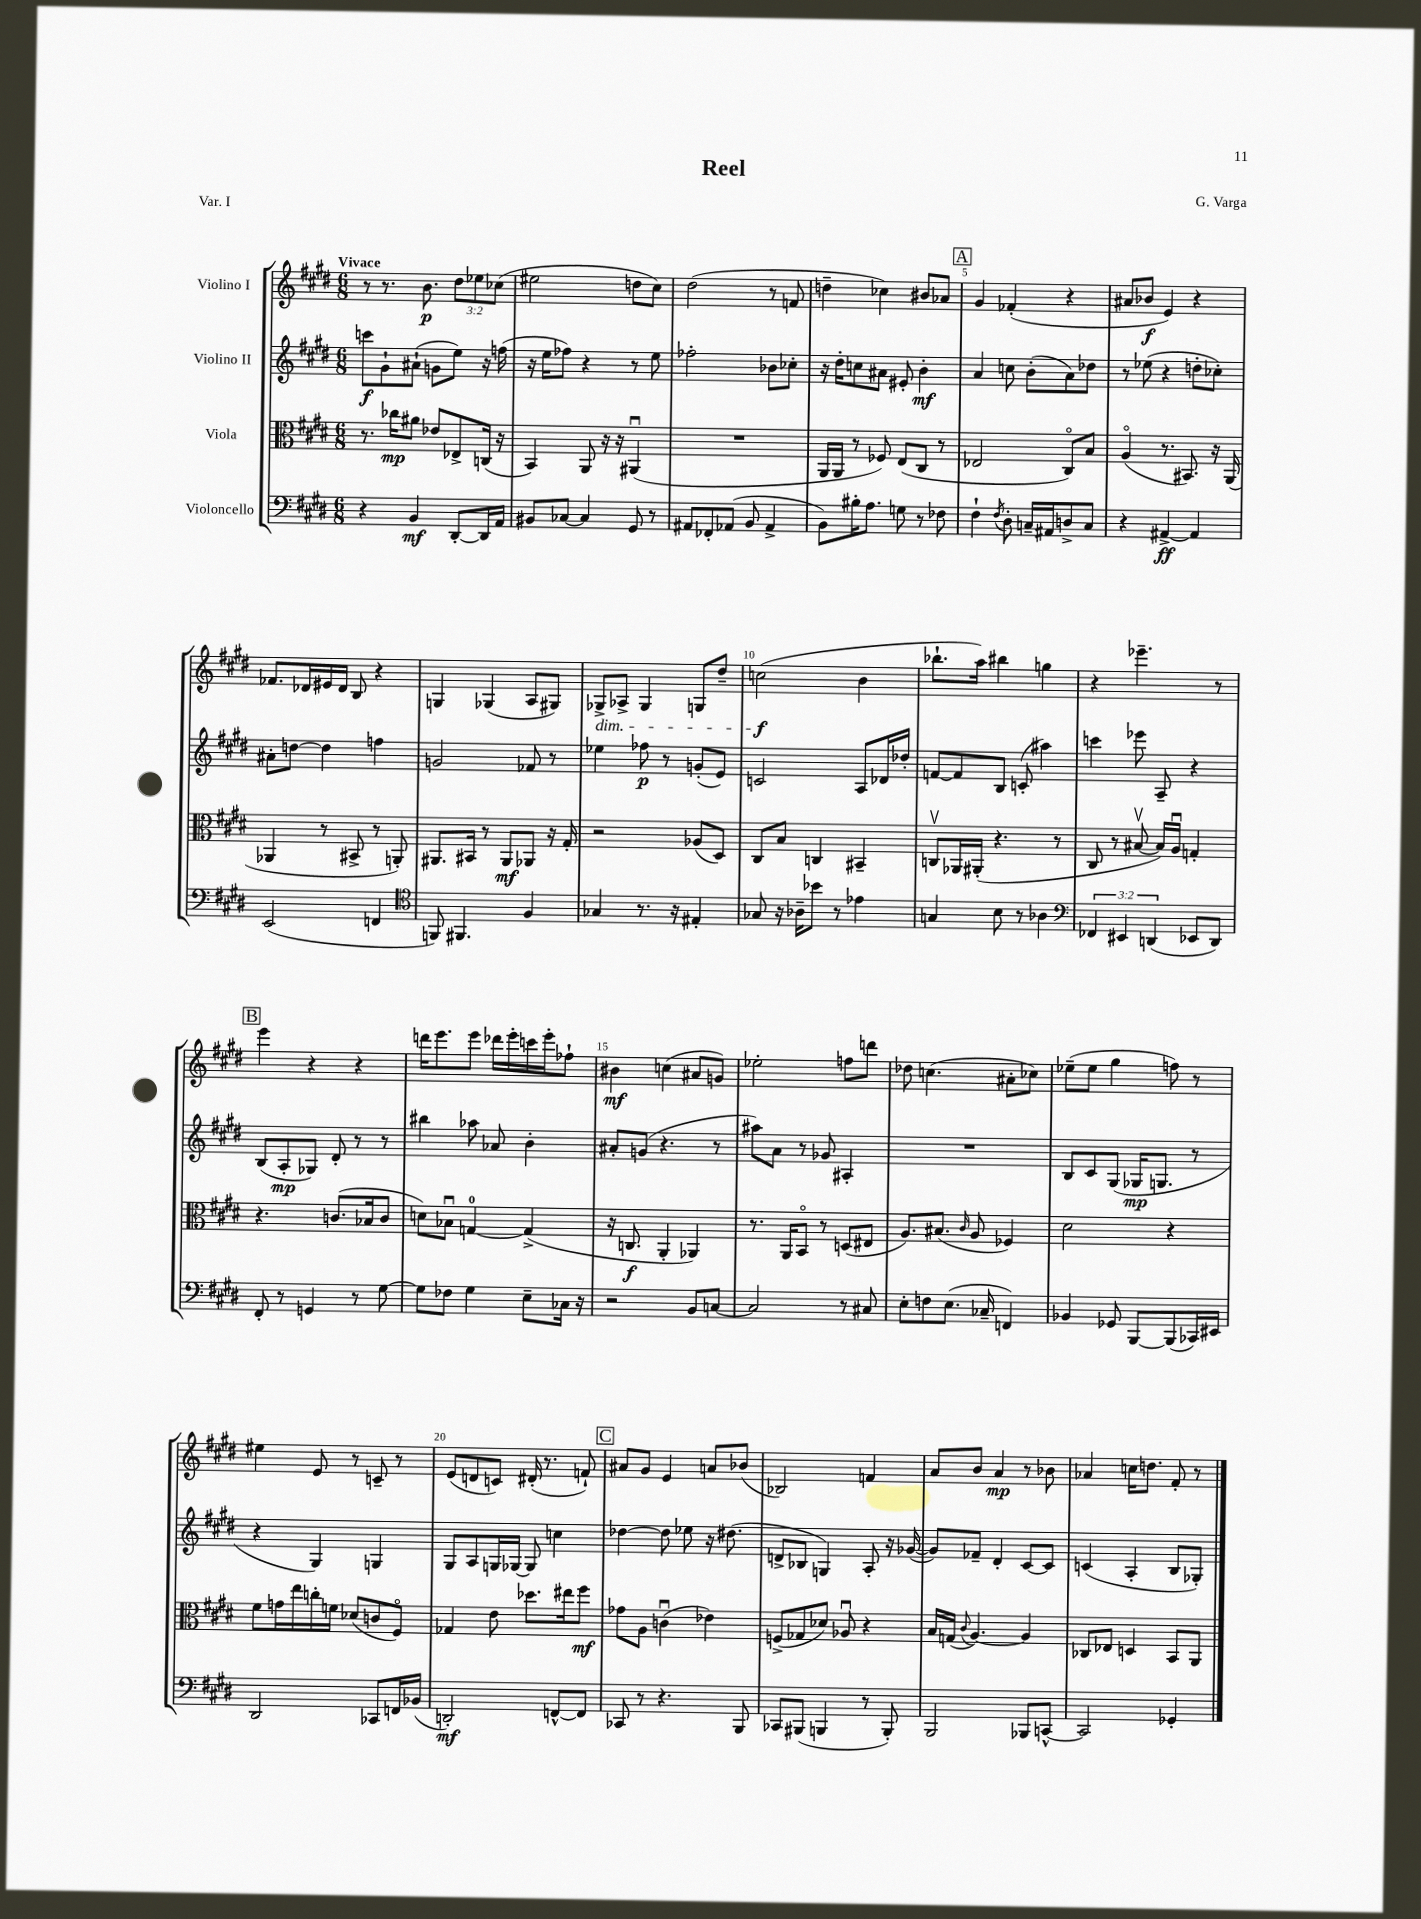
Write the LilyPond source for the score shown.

\header { title = "Reel" composer = "G. Varga" piece = "Var. I" }
<<
\new StaffGroup <<
\new Staff = "s0" \with { instrumentName = "Violino I" } {
    \clef treble \key e \major \numericTimeSignature \time 6/8 \override Staff.TupletNumber.text = #tuplet-number::calc-fraction-text \tempo "Vivace"
    \autoBeamOff r8 r8. b'8.\p \tuplet 3/2 { dis''8[ ees''8 ces''8]( } |
    eis''2 d''8[ cis''8]) |
    dis''2( r8 f'8 |
    d''4-- ces''4) bis'8[ aes'8] |
    \mark \markup { \box "A" } gis'4 fes'4-.( r4 |
    ais'8[ bes'8]\f e'4) r4 |
    fes'8.[ des'16 eis'16 des'16] b8 r4 |
    g4 ges4( a8[ gis8]) |
    ges8[->\dim aes8]-> ges4 g8[ dis''8]-- |
    c''2\f\!( b'4 |
    bes''8.[-! a''16]) bis''4 g''4 |
    r4 ees'''4.-- r8 |
    \mark \markup { \box "B" } e'''4 r4 r4 |
    d'''16[ e'''8. e'''8] des'''16[ e'''16-. c'''16 e'''16-. fes''8]-! |
    bis'4\mf c''4( ais'8[ g'8]) |
    ees''2-. f''8[ d'''8] |
    des''8 c''4.( ais'8[-. ces''8]) |
    ees''8[--( ees''8] gis''4 f''8) r8 |
    eis''4 e'8 r8 c'8-- r8 |
    e'8[( d'8 c'8]) dis'16-.( r8. f'8-!) |
    \mark \markup { \box "C" } ais'8[ gis'8] e'4 a'8[ bes'8]( |
    bes2) f'4 |
    a'8[ b'8] a'4\mp r8 bes'8 |
    aes'4 c''16[ d''8.] fis'8-. r8 \bar "|." |
}
\new Staff = "s1" \with { instrumentName = "Violino II" } {
    \clef treble \key e \major \numericTimeSignature \time 6/8
    \autoBeamOff c'''8[\f gis'8-! ais'8]-!( g'8[ e''8]) r16 f''16( |
    r16 e''16[ fes''8]) r4 r8 e''8 |
    fes''2-. bes'8[ ces''8]-. |
    r16 dis''16[-. c''8 ais'8] eis'8-. b'4-.\mf |
    \mark \markup { \box "A" } a'4 c''8 b'8[-.( a'8) des''8] |
    r8 ees''8( r4 d''8[-. ces''8]-.) |
    ais'8[-. d''8]~ d''4 f''4 |
    g'2 fes'8 r8 |
    ees''4 fes''8\p r8 g'8[-.( e'8]) |
    c'2 a8[ des'16 des''16]-. |
    f'8[~ f'8 b8] c'8-.( ais''4) |
    c'''4 ees'''8 a8-- r4 |
    \mark \markup { \box "B" } b8[( a8-.\mp ges8]) dis'8-. r8 r8 |
    bis''4 aes''8 aes'8 b'4-. |
    ais'8[-. g'8]( r4. r8 |
    ais''8[) a'8] r8 ges'8 ais4-. |
    R2. |
    b8[ cis'8 gis8]( ges16[\mp g8.] r8 |
    r4 gis4) g4 |
    gis8[ a8 g16 ges16]~ ges8 c''4 |
    \mark \markup { \box "C" } des''4~ des''8 ees''8 r16 dis''8.( |
    d'8[-> bes8] g4) a8-. r16 ges'16~( |
    ges'8[) fes'8]-- dis'4-. cis'8[~ cis'8] |
    c'4( a4-. b8[ ges8]-.) \bar "|." |
}
\new Staff = "s2" \with { instrumentName = "Viola" } {
    \clef alto \key e \major \numericTimeSignature \time 6/8
    \autoBeamOff r8. ces''16[\mp ais'8] ees'8[ ees8-> c16]( r16 |
    b,4) a,8 r16 r16 ais,4\downbow( |
    R2. |
    a,16[ a,16] r8 fes8) e8[( cis8] r8 |
    \mark \markup { \box "A" } ees2 cis8[\flageolet) b8] |
    a4\flageolet( r8. bis,8.) r16 a,16( |
    aes,4 r8 bis,8-> r8 a,8-.) |
    ais,8.[ bis,16] r8 ais,8[\mf aes,8] r16 gis16-. |
    r2 aes8[( dis8]) |
    cis8[ b8] c4 bis,4-- |
    c8[\upbow aes,16 ais,16]-.( r4. r8 |
    cis8 r8 bis8~\upbow bis16[) a16]\downbow g4-. |
    \mark \markup { \box "B" } r4. c'8.[( bes16 c'8] |
    d'8[) bes8]\downbow g4-0~ g4->( |
    r16 c8.\f a,4-. aes,4) |
    r8. a,16[ b,8]\flageolet r8 d8[( eis8] |
    a8.[) bis8.]( \grace { cis'16 } a8 fes4) |
    dis'2 r4 |
    fis'8[ g'16 e''16 c''16-. f'16] des'8[( c'8 fis8]\flageolet) |
    ges4 e'8 des''8.[ eis''16 fis''8]\mf |
    \mark \markup { \box "C" } ges'8[ a8] c'4\downbow( ees'4) |
    f8[->( ges8 des'8]) aes8\downbow r4 |
    b16[ g16]( \appoggiatura { cis'8 } a4.~) a4 |
    ces8[ ees8] d4 b,8[ a,8] \bar "|." |
}
\new Staff = "s3" \with { instrumentName = "Violoncello" } {
    \clef bass \key e \major \numericTimeSignature \time 6/8 \override Staff.TupletNumber.text = #tuplet-number::calc-fraction-text
    \autoBeamOff r4 b,4\mf dis,8[~-. dis,16 a,16] |
    bis,8[ ces8]~ ces4 gis,8 r8 |
    ais,8[ fes,8-. aes,8]( b,8 aes,4-> |
    b,8[) bis16-. a8.] g8 r8 fes8 |
    \mark \markup { \box "A" } fis4-! \acciaccatura { fis8 } dis8-. c16[-- ais,16 d8-> c8] |
    r4 ais,4~->\ff ais,4 |
    e,2( f,4 |
    \clef tenor f,8) fis,4. fis4 |
    ges4 r8. r16 eis4-. |
    ges8 r16 aes16[-- bes'8] r8 ees'4 |
    g4 b8 r8 aes4 |
    \clef bass \tuplet 3/2 { fes,4 eis,4 d,4( } ees,8[ d,8]) |
    \mark \markup { \box "B" } fis,8-. r8 g,4 r8 gis8~ |
    gis8[ fes8] gis4 e8[-- ces16] r16 |
    r2 b,8[ c8]~ |
    c2 r8 cis8 |
    e8[-. f8 e8.]( ces16-- f,4) |
    bes,4 ges,8 b,,8[~ b,,8( ces,16) eis,16] |
    dis,2 ces,8[ f,16 bes,16]( |
    d,2-.\mf) f,8[~-^ f,8] |
    \mark \markup { \box "C" } ces,8 r8 r4. b,,8 |
    ces,8[ bis,,8]( b,,4 r8 b,,8-.) |
    b,,2 bes,,8[ c,8]~-^ |
    c,2 ges,4-. \bar "|." |
}
>>
>>
\layout { \context { \Score \override BarNumber.break-visibility = ##(#f #t #t) barNumberVisibility = #(every-nth-bar-number-visible 5) } }
